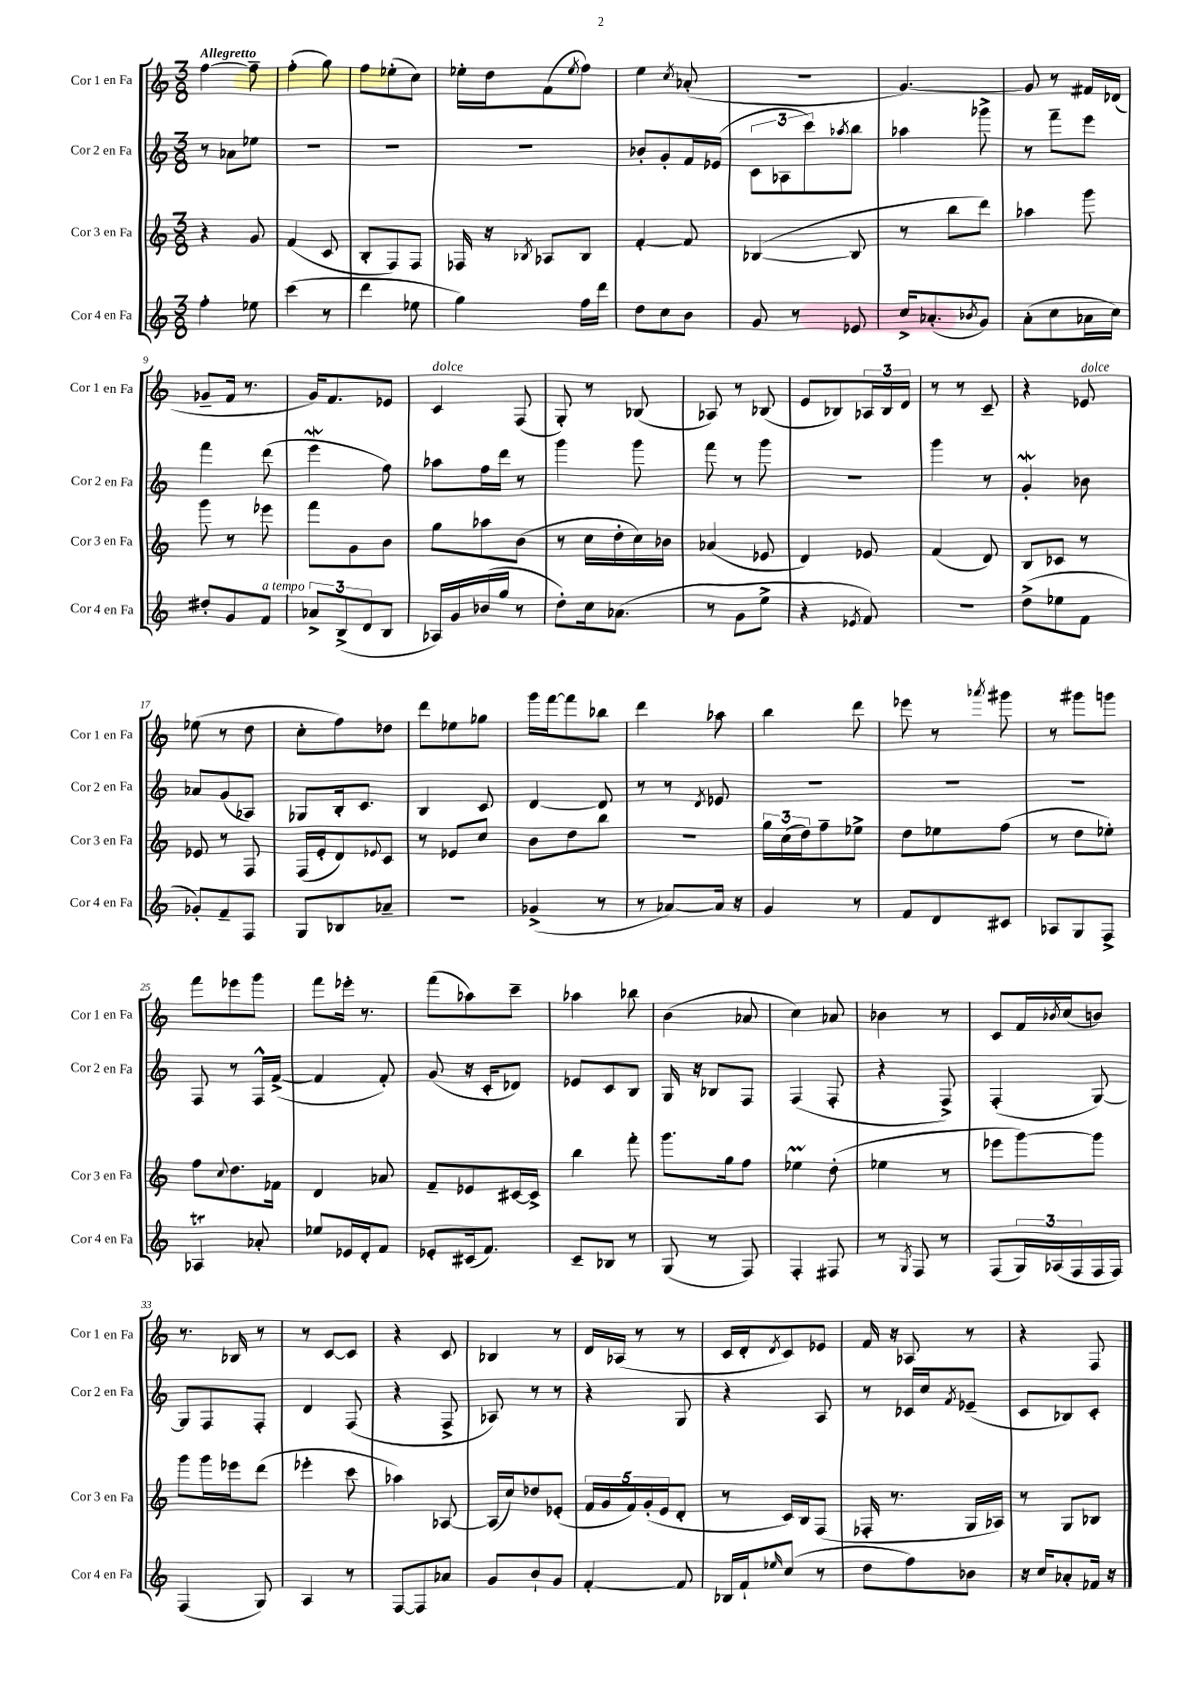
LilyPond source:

<<
\new StaffGroup <<
\new Staff = "s0" \with { instrumentName = "Cor 1 en Fa" shortInstrumentName = "Cor 1 en Fa" } {
    \clef treble \key c \major \numericTimeSignature \time 3/8 \tempo "Allegretto"
    f''4~ f''8-- |
    f''4-.( g''8) |
    f''8 ees''8-.( c''8) |
    ees''16-. d''16 f'8( \acciaccatura { ees''8 } f''8) |
    e''4 \acciaccatura { c''8 } aes'8-.( |
    R4. |
    g'4.~) |
    g'8 r8 fis'16 des'16( |
    ges'8-- f'16 r8. |
    g'16) f'8. ees'8 |
    c'4^\markup { \italic "dolce" } f8( |
    g8-.) r8 bes8( |
    aes8) r8 bes8( |
    e'8 bes8) \tuplet 3/2 { aes16 bes16 d'16 } |
    r8 r8 c'8-- |
    r4 ees'8^\markup { \italic "dolce" } |
    ees''8( r8 d''8 |
    c''8-. f''8) des''8 |
    d'''8 ees''8 ges''8 |
    g'''16 f'''16~ f'''8 bes''8 |
    d'''4 aes''8 |
    b''4 d'''8 |
    ees'''8 r8 \acciaccatura { aes'''8 } gis'''8 |
    r8 gis'''8 g'''8 |
    f'''8 ees'''8 g'''8 |
    f'''8 ees'''16-. r8. |
    f'''8( aes''8) c'''8-- |
    aes''4 bes''8 |
    b'4( aes'8 |
    c''4) aes'8 |
    bes'4 r8 |
    c'8 f'16 \acciaccatura { bes'8 } c''16( b'8) |
    r8. bes16 r8 |
    r8 c'8~ c'8 |
    r4 c'8 |
    bes4 r8 |
    d'16 aes16( r8 r8 |
    c'16 d'16-. \acciaccatura { d'8 } c'8) ees'8 |
    f'16 r16 aes8 r8 |
    r4 f8 \bar "|." |
}
\new Staff = "s1" \with { instrumentName = "Cor 2 en Fa" shortInstrumentName = "Cor 2 en Fa" } {
    \clef treble \key c \major \numericTimeSignature \time 3/8
    r8 aes'8 ees''8 |
    R4. |
    R4. |
    R4. |
    bes'8-. g'8-. f'16 ees'16( |
    \tuplet 3/2 { c'8 aes8 c'''8) } \acciaccatura { aes''8 } b''8 |
    aes''4 ges'''8-> |
    r8 f'''8-- e'''8 |
    f'''4 d'''8( |
    e'''4\mordent f''8) |
    aes''8 f''16 d'''16 r8 |
    g'''4 g'''8 |
    f'''8 r8 g'''8 |
    R4. |
    g'''4 r8 |
    g'4-.\mordent bes'8 |
    aes'8 g'8( aes8) |
    ges8 b16-. c'8. |
    b4 c'8 |
    d'4~ d'8 |
    r8 r8 \acciaccatura { d'8 } ees'8 |
    R4. |
    R4. |
    R4. |
    f8 r8 f16-^ f'16~->( |
    f'4 f'8-.) |
    g'8( r16 c'16-. des'8) |
    ees'8 c'8 b8 |
    g16 r16 bes8 f8 |
    f4( f8-. |
    r4 f8->) |
    f4-.( g8~) |
    g8 f8 f8-. |
    d'4 f8( |
    r4 f8-> |
    aes8) r8 r8 |
    r4 g8 |
    r4 a8 |
    r8 ces'16 c''16 \acciaccatura { f'8 } ees'8--( |
    c'8 bes8) c'8-. \bar "|." |
}
\new Staff = "s2" \with { instrumentName = "Cor 3 en Fa" shortInstrumentName = "Cor 3 en Fa" } {
    \clef treble \key c \major \numericTimeSignature \time 3/8
    r4 g'8 |
    f'4( c'8 |
    b8-. f8) f8 |
    fes16 r16 \acciaccatura { bes8 } aes8 bes8 |
    f'4~-. f'8 |
    bes4~( bes8 |
    r8 b''8 d'''8) |
    aes''4 g'''8 |
    g'''8 r8 ees'''8 |
    f'''8 g'8 b'8 |
    g''8 aes''8 b'8( |
    r8 c''16 d''16-. c''16) bes'16 |
    aes'4( ees'8 |
    d'4) ees'8 |
    f'4( d'8) |
    b8 ces'8 r8 |
    ees'8 r8 f8 |
    f16( e'16-. d'8) \appoggiatura { ees'8 } c'8 |
    r8 ees'8 c''8 |
    b'8 d''8 b''8 |
    R4. |
    \tuplet 3/2 { g''16 c''16( d''16) } f''8-- ees''8-> |
    d''8 ees''8 f''8( |
    r8 d''8 ees''8-.) |
    f''8 \appoggiatura { c''8 } d''8. fes'16 |
    d'4 aes'8 |
    f'8-- ees'8 cis'16~ cis'16-> |
    b''4 f'''8-. |
    g'''8. g''16 f''8 |
    ees''4\prall d''8-.( |
    ees''4 r8 |
    ees'''8 g'''8~) g'''8 |
    g'''8 g'''16 ees'''16 d'''8( |
    ees'''4-. c'''8 |
    aes''4) aes8~ |
    aes16( c''16) des''8 ees'8-.( |
    \tuplet 5/4 { f'16 g'16 f'16) g'16-.( e'16 } d'8-. |
    r8 c'16) b16 f8( |
    fes16-. r8. g16 aes16) |
    r8 g8 bes8 \bar "|." |
}
\new Staff = "s3" \with { instrumentName = "Cor 4 en Fa" shortInstrumentName = "Cor 4 en Fa" } {
    \clef treble \key c \major \numericTimeSignature \time 3/8
    f''4-. ees''8 |
    c'''4( r8 |
    d'''4 ees''8 |
    g''4) f''16 d'''16 |
    d''8 c''8 b'8 |
    g'8 r8 ees'8 |
    c''16-> aes'8.-.( \acciaccatura { bes'8 } g'8) |
    a'8-.( c''8 aes'16 c''16) |
    dis''8-. g'8 f'8^\markup { \italic "a tempo" } |
    \tuplet 3/2 { aes'8-> b8->( d'8 } b8 |
    aes16) g'16 bes'16( g''16 r8 |
    d''8-.) c''16 aes'8.( |
    r8 g'8 e''8-> |
    r4 \acciaccatura { ees'8 } f'8) |
    R4. |
    d''8->( ees''8 f'8 |
    ges'8-.) f'8-- f8 |
    g8 bes8 aes'8-- |
    r4. |
    ges'4->( r8 |
    r8 aes'8~) aes'16 r16 |
    g'4 r8 |
    f'8 d'8 cis'8 |
    aes8 g8 f8-> |
    aes4\trill aes'8-. |
    ees''8 ees'16 d'16-. f'8 |
    ees'8-. cis'16( f'8.) |
    c'8-- bes8 r8 |
    g8( r8 f8) |
    f4-. fis8 |
    r8 \acciaccatura { g8 } f8 r8 |
    f8( \tuplet 3/2 { g16) aes16( f16 } f16 f16) |
    f4( g8) |
    a4 r8 |
    f8~ f8 aes'8 |
    g'8 b'8-! g'8 |
    f'4~-. f'8 |
    bes16 f'16-! \grace { ees''16 } c''8( r8 |
    d''8 f''8) bes'8 |
    r16 c''16 aes'8-. fes'16 r16 \bar "|." |
}
>>
>>
